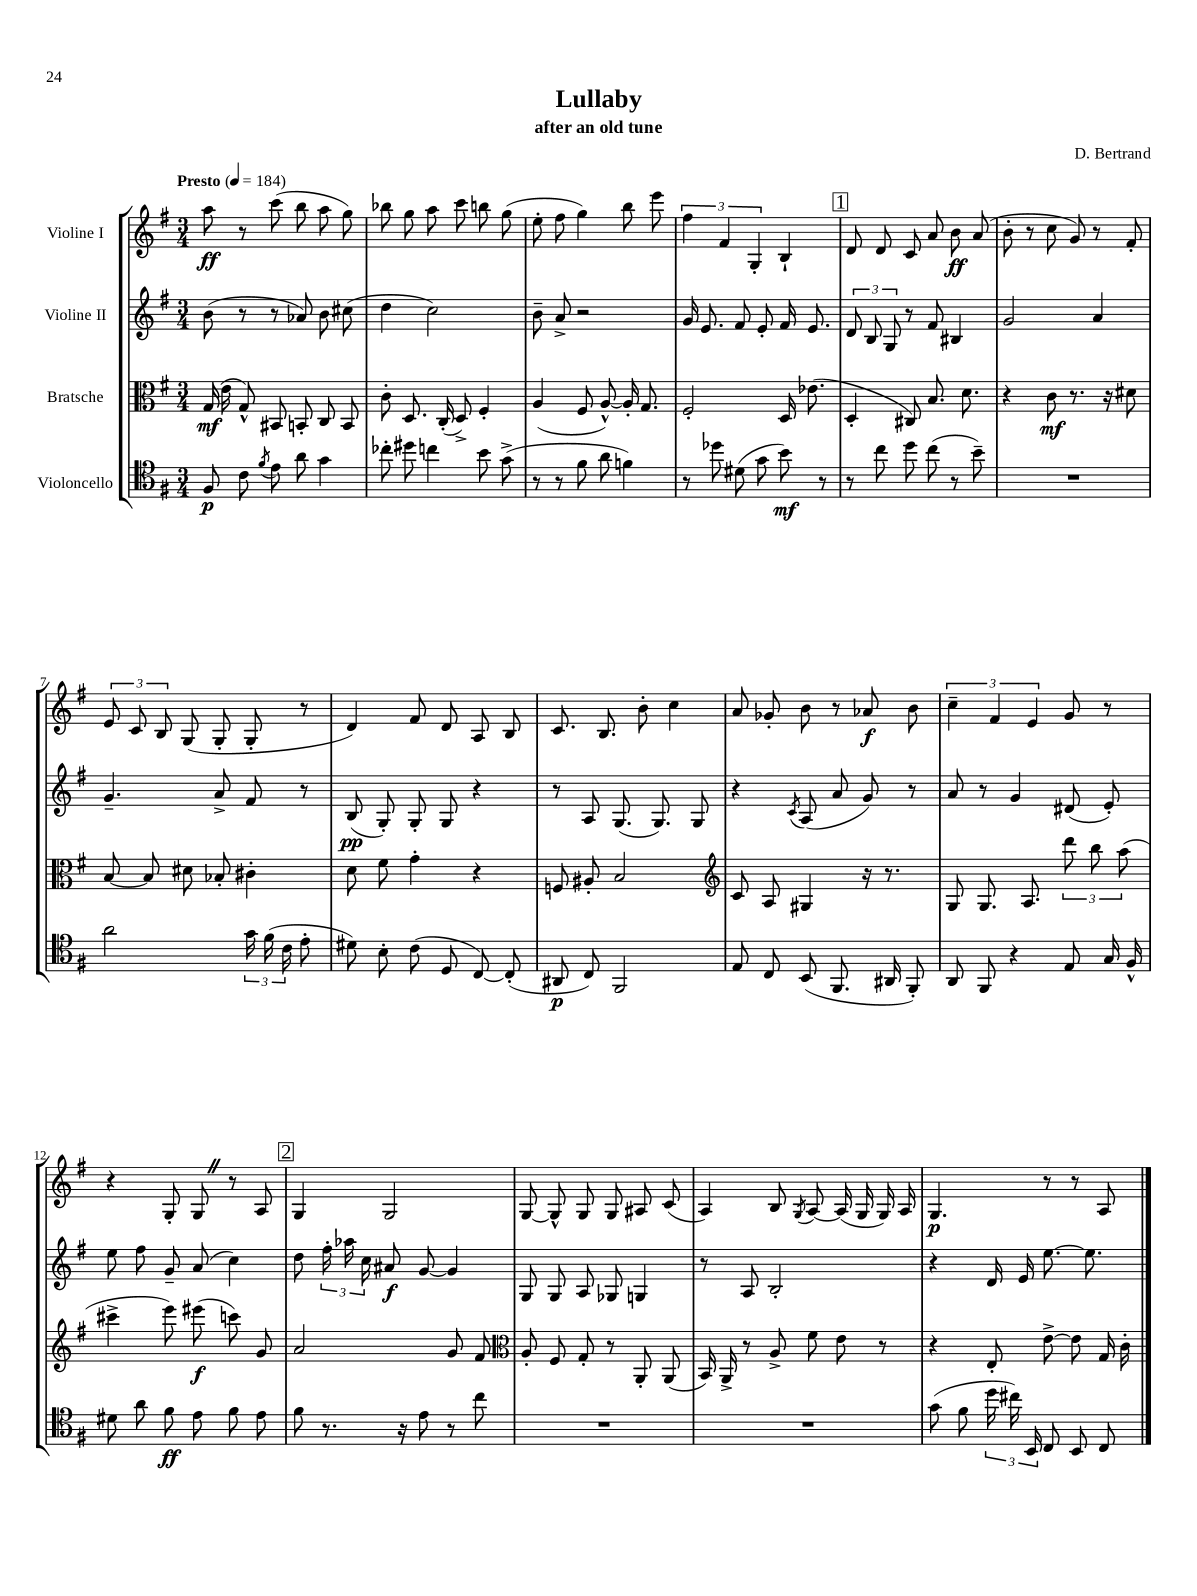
\header { title = "Lullaby" composer = "D. Bertrand" subtitle = "after an old tune" }
<<
\new StaffGroup <<
\new Staff = "s0" \with { instrumentName = "Violine I" } {
    \clef treble \key g \major \numericTimeSignature \time 3/4 \tempo "Presto" 4 = 184
    \autoBeamOff a''8\ff r8 c'''8( b''8 a''8 g''8) |
    bes''8 g''8 a''8 c'''8 b''8 g''8( |
    e''8-. fis''8 g''4) b''8 e'''8 |
    \tuplet 3/2 { fis''4 fis'4 g4-. } b4-! |
    \mark \markup { \box "1" } d'8 d'8 c'8 a'8 b'8\ff a'8( |
    b'8-. r8 c''8 g'8) r8 fis'8-. |
    \tuplet 3/2 { e'8 c'8 b8 } g8( g8-. g8-. r8 |
    d'4) fis'8 d'8 a8 b8 |
    c'8. b8. b'8-. c''4 |
    a'8 ges'8-. b'8 r8 aes'8\f b'8 |
    \tuplet 3/2 { c''4-- fis'4 e'4 } g'8 r8 |
    r4 g8-. g8 \once \override BreathingSign.text = \markup { \musicglyph "scripts.caesura.straight" } \breathe r8 a8 |
    \mark \markup { \box "2" } g4 g2 |
    g8~ g8-^ g8 g8 ais8 c'8( |
    a4) b8 \acciaccatura { g8 } a8~ a16( g16 g16) a16 |
    g4.\p r8 r8 a8 \bar "|." |
}
\new Staff = "s1" \with { instrumentName = "Violine II" } {
    \clef treble \key g \major \numericTimeSignature \time 3/4
    \autoBeamOff b'8( r8 r8 aes'8) b'8 cis''8( |
    d''4 c''2) |
    b'8-- a'8-> r2 |
    g'16 e'8. fis'8 e'8-. fis'16 e'8. |
    \mark \markup { \box "1" } \tuplet 3/2 { d'8 b8 g8 } r8 fis'8 bis4 |
    g'2 a'4 |
    g'4.-- a'8-> fis'8 r8 |
    b8\pp( g8-.) g8-. g8 r4 |
    r8 a8 g8.( g8.) g8 |
    r4 \acciaccatura { c'8 } a8( a'8 g'8) r8 |
    a'8 r8 g'4 dis'8( e'8-.) |
    e''8 fis''8 g'8-- a'8( c''4) |
    \mark \markup { \box "2" } d''8 \tuplet 3/2 { fis''16-. aes''16 c''16 } ais'8\f g'8~ g'4 |
    g8 g8 a8 ges8 g4 |
    r8 a8 b2-. |
    r4 d'16 e'16 e''8.~ e''8. \bar "|." |
}
\new Staff = "s2" \with { instrumentName = "Bratsche" } {
    \clef alto \key g \major \numericTimeSignature \time 3/4
    \autoBeamOff g16\mf( e'16 g8-^) bis,8 b,8-. c8 b,8 |
    c'8-. d8. c16-.( d8->) fis4-. |
    a4( fis8 a8~-^) a16-. g8. |
    fis2-. d16 ees'8.( |
    \mark \markup { \box "1" } d4-. cis8) b8. d'8. |
    r4 c'8\mf r8. r16 dis'8 |
    b8~ b8 dis'8 bes8-. cis'4-. |
    d'8 fis'8 g'4-. r4 |
    f8 ais8-. b2 |
    \clef treble c'8 a8 gis4 r16 r8. |
    g8 g8. a8. \tuplet 3/2 { d'''8 b''8 a''8( } |
    cis'''4-> e'''8) eis'''8\f( c'''8) g'8 |
    \mark \markup { \box "2" } a'2 g'8 fis'8 |
    \clef alto a8-. fis8 g8-. r8 a,8-. a,8( |
    b,16) a,16-> r8 a8-> fis'8 e'8 r8 |
    r4 e8-. e'8~-> e'8 g16 c'16-. \bar "|." |
}
\new Staff = "s3" \with { instrumentName = "Violoncello" } {
    \clef tenor \key g \major \numericTimeSignature \time 3/4
    \autoBeamOff fis8\p c'8 \acciaccatura { fis'8 } e'8 a'8 g'4 |
    ces''8-. dis''8 c''4 b'8 g'8->( |
    r8 r8 fis'8 a'8 f'4) |
    r8 des''8 dis'8( g'8 b'8\mf) r8 |
    \mark \markup { \box "1" } r8 c''8 d''8 c''8( r8 b'8--) |
    R2. |
    a'2 \tuplet 3/2 { g'16 fis'16( c'16 } e'8-. |
    dis'8) b8-. c'8( d8 c8~) c8-.( |
    ais,8\p c8) fis,2 |
    e8 c8 b,8( fis,8. ais,16 fis,8-.) |
    a,8 fis,8 r4 e8 g16 fis16-^ |
    dis'8 a'8 fis'8\ff e'8 fis'8 e'8 |
    \mark \markup { \box "2" } fis'8 r8. r16 e'8 r8 c''8 |
    R2. |
    R2. |
    g'8( fis'8 \tuplet 3/2 { d''16 cis''16) b,16 } c8 b,8 c8 \bar "|." |
}
>>
>>
